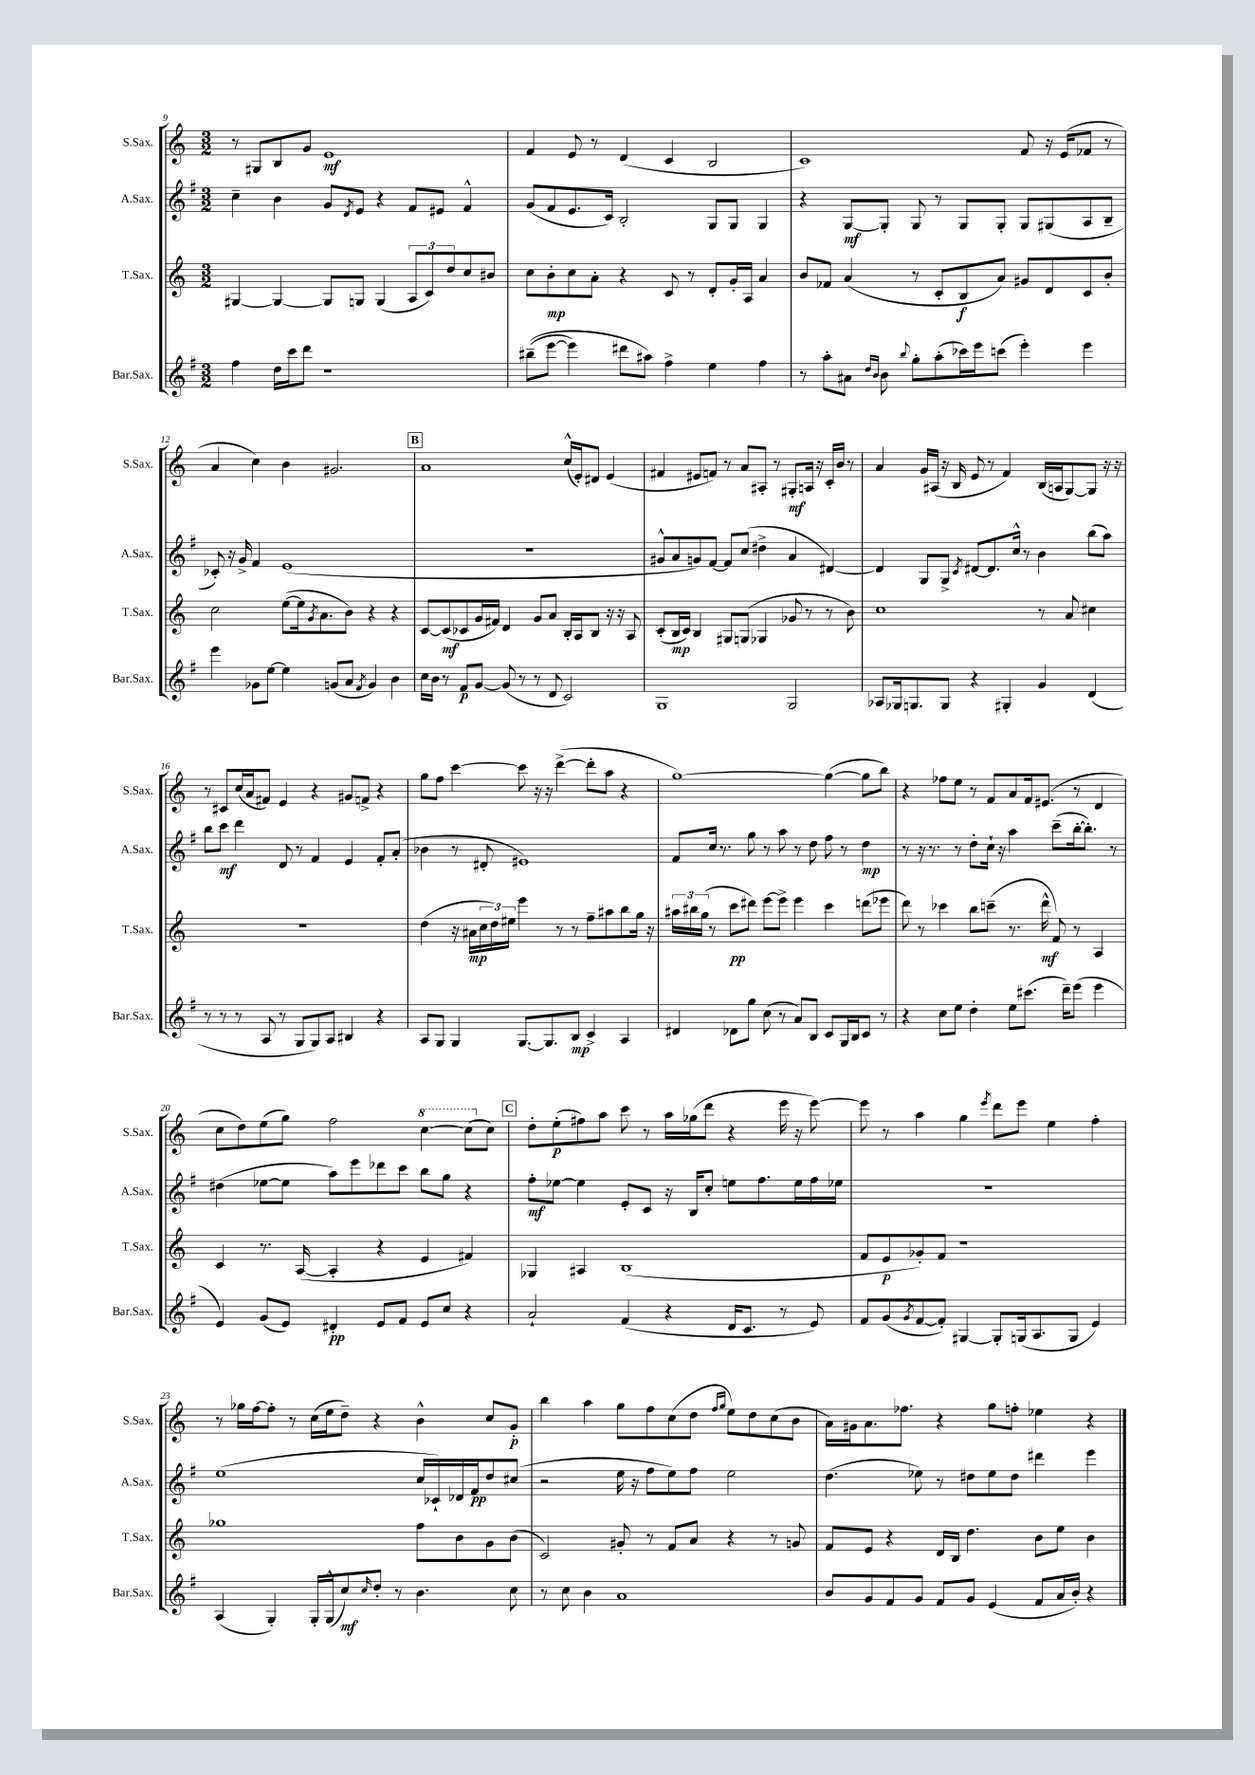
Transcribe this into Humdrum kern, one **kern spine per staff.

**kern	**kern	**kern	**kern
*staff4	*staff3	*staff2	*staff1
*clefG2	*clefG2	*clefG2	*clefG2
*k[f#]	*k[]	*k[f#]	*k[]
*M3/2	*M3/2	*M3/2	*M3/2
4ff#\	[4G#/	4cc~\	8r
.	.	.	8G#/L
16dd\LL	4G#/_	4b\	8B/
16ccc\J	.	.	.
8ddd\J	.	.	8g/J
1r	8G#/]L	8g/L	1e
.	.	8qd/	.
.	8G/J	8e/J	.
.	(4G/	4r	.
.	12A/L	8f#/L	.
.	12c/)	.	.
.	.	8e#/J	.
.	12dd/	.	.
.	8cc/	4f#^^/	.
.	8b#/J	.	.
=	=	=	=
&((8bb#~\L	8cc\L	(8g/L	4f/
[8eee\J	8b'\	8f#/	.
4eee\])	8cc\	8.e/	8e/
.	8a'\J	.	8r
.	.	16c/Jk)	.
8ddd#\L	4r	2B'/	(4d/
8aa#\J&)	.	.	.
4ff#^\	8c/	.	4c/
.	8r	.	.
4ee\	8d'/L	8G/L	2B/
.	16g'/L	8G/J	.
.	16A/JJ	.	.
4ff#\	4a/	4G/	.
=	=	=	=
8r	8b/L	4r	1c)
8aa'\L	8f-/J	.	.
8a#\J	(4a/	[8G/L	.
16qqdd/LL	.	.	.
16qqb/JJ	.	.	.
8b\	.	8G'/]J	.
8qqbb/	.	.	.
8gg'\L	8r	8G/	.
(8aa'\	8c'/L	8r	.
16ccc-\L)	8B/	8G/L	.
16eee\J	.	.	.
(8ccc\J	8a/J)	8G'/J	.
4eee'\)	8g#/L	8G/L	8f/
.	8d/	(8G#/	16r
.	.	.	(16e/LK
4eee\	8c/	8A/	8f-/J
.	8b'/J	8B~/J	8r
=	=	=	=
4eee\	2cc\	8c-'/)	4a/
.	.	16r	.
.	.	16g^/	.
8g-\L	.	4f#/	4cc\)
[8ee\J	.	.	.
4ee\]	([8ee\L	(1e	4b\
.	16ee\]k	.	.
.	8qg/	.	.
.	8.a\	.	.
(8g/L	.	.	2.g#/
8a/J	8b\J)	.	.
8qf#/	.	.	.
4g/)	4r	.	.
4b\	4r	.	.
=	=	=	=
16cc\LL	[8c/L	1.r	1a
16b\JJ	.	.	.
8r	(8c/]	.	.
8f#/L	8c-/	.	.
[8g/J	16g/L	.	.
.	16f#/JJ)	.	.
(8g/]	4d/	.	.
8r	.	.	.
8r	8g/L	.	.
8d/	8a/J	.	.
2c/)	16B'/LL	.	(16cc^^/LL
.	16A/J	.	16e'/J)
.	8B/J	.	8d#/J
.	16r	.	(4e/
.	16r	.	.
.	8A/	.	.
=	=	=	=
1G	(8c'/L	8g#^^/L	4f#/
.	16B/L	8a/	.
.	16c/JJ)	.	.
.	4B/	8g/)	8e#/L
.	.	[8f#/J	8f/J)
.	8G#/L	8f#/]L	8r
.	(8G/J	(8cc/J	8a/L
.	4G-/	4dd#^\	8A#'/J
.	.	.	8r
2G/	8g-/	4a/	8G#'/L
.	8r	.	16A/Jk
.	.	.	16r
.	8r	[4d#/)	16c'/LL
.	.	.	16b/JJ
.	8b\)	.	8r
=	=	=	=
8A-/L	1cc	4d#/]	4a/
16G-/k	.	.	.
8.G/	.	.	.
.	.	8G/L	16g/LL
.	.	.	(16A#/JJ
8G/J	.	8G^/J	16r
.	.	.	16B/
.	.	8qc/	.
4r	.	[8d#/L	8e/
.	.	8.d#/]	8r
4G#'/	.	.	4f/)
.	.	16cc^^/Jk	.
.	.	8r	.
4g/	8r	4b\	(16B/LL
.	.	.	16A/J
.	8a/	.	[8G/)
(4d/	4cc#\	(8bb\L	8G/]J
.	.	8aa\J)	16r
.	.	.	16r
=	=	=	=
8r	1.r	8bb\L	8r
8r	.	8ccc\J	8c#/L
8r	.	4ddd\	(16cc/L
.	.	.	16a/J
8A/	.	.	8f#/J)
8r	.	8d/	4e/
8G/L	.	8r	.
8G/)	.	4f#/	4r
8A/J	.	.	.
4B#/	.	4e/	8g#/L
.	.	.	8f^/J
4r	.	8f#'/L	4r
.	.	(8a'/J	.
=	=	=	=
8A/L	(4dd\	4b-\	8gg\L
8G/J	.	.	8ff\J
4G/	16r	8r	[4ccc\
.	16a#\LL	.	.
.	24cc\	8d#'/	.
.	24dd\)	.	.
.	24ee#\JJ	.	.
[8.G/L	4eee\	1e#)	8ccc\]
.	.	.	16r
8.G/]	.	.	16r
.	8r	.	([4ddd^\
8B/J	8r	.	.
4c^/	8ff~\L	.	8ddd'\]L
.	8aa#\	.	8aa\J
4A/	8bb\	.	4r
.	16gg\Jk	.	.
.	16r	.	.
=	=	=	=
4d#/	24aa#\LL	8f#/L	[1gg)
.	24bb#\	.	.
.	(24gg\JJ	.	.
.	8r	16cc/Jk	.
.	.	8.r	.
8d-\L	8ccc\L	.	.
8gg\J	8ddd#\J)	8gg\	.
(8cc\	[8eee\L	8r	.
8r	8eee^\]J	8aa\	.
8a/L)	4eee\	8r	.
8B/J	.	8dd\	.
8c/L	4ccc\	8ff#\	(4gg\_
16G/L	.	8r	.
16B/J	.	.	.
8c/J	(8ddd\L	4dd\	8gg\]L
8r	8eee-\J	.	8bb\J)
=	=	=	=
4r	8ddd\)	8r	4r
.	8r	16r	.
.	.	8.r	.
8cc\L	4ccc-\	.	8ff-\L
8ee\J	.	8r	8ee\J
4dd'\	8bb\L	8dd'\L	8r
.	(8ccc~\J	16cc`\Jk	8f/L
.	.	16r	.
8ee\L	8.r	4aa\	8a/
(8.ccc#\J	.	.	16f/k
.	16ddd^^\	.	(8.e#/J
.	8f/)	(8ccc~\L	.
16ddd~\LK)	.	.	.
(8eee\J	8r	[16bb'\k	8r
.	.	8.bb'\]J)	.
4eee\	4A/	.	4d/
.	.	8r	.
=	=	=	=
4e/)	4c/	(4dd#\	8cc\L
.	.	.	8dd\)
(8g/L	8.r	[8ee-\L	(8ee\
8e/J)	.	8ee-\]J	8gg\J)
.	([16A/	.	.
4d#'/	4A'/]	8aa\L)	2ff\
.	.	8eee\	.
8e/L	4r	8ddd-\	.
8f#/J	.	8ccc\J	.
8e/L	4e/	8bb\L	[4ccc\
8cc/J	.	8gg\J	.
4r	4f#/)	4r	(8ccc\]L
.	.	.	8cc\J)
=	=	=	=
2a`/	4G-/	8ff#'\L	8dd'\L
.	.	[8ee-\J	(8ee'\
.	4A#/	4ee-\]	8ff#\)
.	.	.	8aa\J
(4f#/	(1B	8e'/L	8ccc\
.	.	8c/J	8r
4r	.	16r	16aa\LL
.	.	16B/LK	(16gg-\J
.	.	8cc'/J	8ddd\J
16d/LK	.	8ee\L	4r
8.c/J	.	.	.
.	.	8.ff#\	.
8r	.	.	16eee\
.	.	16ee\L	16r
8e/)	.	16ff#\	[8eee\)
.	.	16ee-\JJ	.
=	=	=	=
8f#/L	8f/L	1.r	8eee\]
(8g/	8e/	.	8r
8qg/	.	.	.
[8f#/	8g-'/)	.	4aa\
8f#'/]J)	8f/J	.	.
[4G#/	1r	.	4gg\
.	.	.	8qeee/
8G#'/]L	.	.	8ddd\L
(16G/k	.	.	8eee\J
8.A/	.	.	.
.	.	.	4ee\
8G/J	.	.	.
4e/)	.	.	4ff'\
=	=	=	=
(4A/	1gg-	(1ee	8r
.	.	.	16gg-\LL
.	.	.	[16ff\J
4G'/)	.	.	8ff'\]J
.	.	.	8r
16G'/LL	.	.	(16cc\LL
(16G^^/J	.	.	16ee\J
8cc/)	.	.	8dd~\J)
16qqcc/	.	.	.
8dd'/J	.	.	4r
8r	.	.	.
4.b\	8ff\L	16cc/LL	4b^^\
.	.	16c-`/)	.
.	8b\	16d-/	.
.	.	16f#/J	.
.	8g\	8dd/	8cc/L
8cc\	(8b\J	(8cc#/J	8g'/J
=	=	=	=
8r	2c/)	2r	4bb\
8cc\	.	.	.
4b\	.	.	4aa\
1a	8g#'/	16ee\	8gg\L
.	.	16r	.
.	8r	8ff#\L	8ff\
.	8f/L	8ee\)	(8cc\
.	8a/J	8ff#\J	8dd\J
.	.	.	16qqff/LL
.	.	.	16qqgg/JJ
.	4r	2ee\	8ee\L)
.	.	.	8dd\
.	8r	.	(8cc\
.	8g/	.	8b\J
=	=	=	=
8b/L	8f/L	(4.dd\	16a\LL)
.	.	.	16g#\J
8g/	8e/J	.	8.a\
8f#/	4r	.	.
.	.	.	8.ff-\J
8g/J	.	8ee-\)	.
8f#/L	16d/LL	8r	4r
.	16B/JJ	.	.
8g/J	4.dd\	8dd#\L	.
(4e/	.	8ee-\	8gg\L
.	.	8dd#\J	8ff'\J
8f#/L	8b\L	4ddd#\	4ee-\
16a/L	8ee\J	.	.
16b'/JJ)	.	.	.
4r	4b\	4eee\	4r
==	==	==	==
*-	*-	*-	*-
